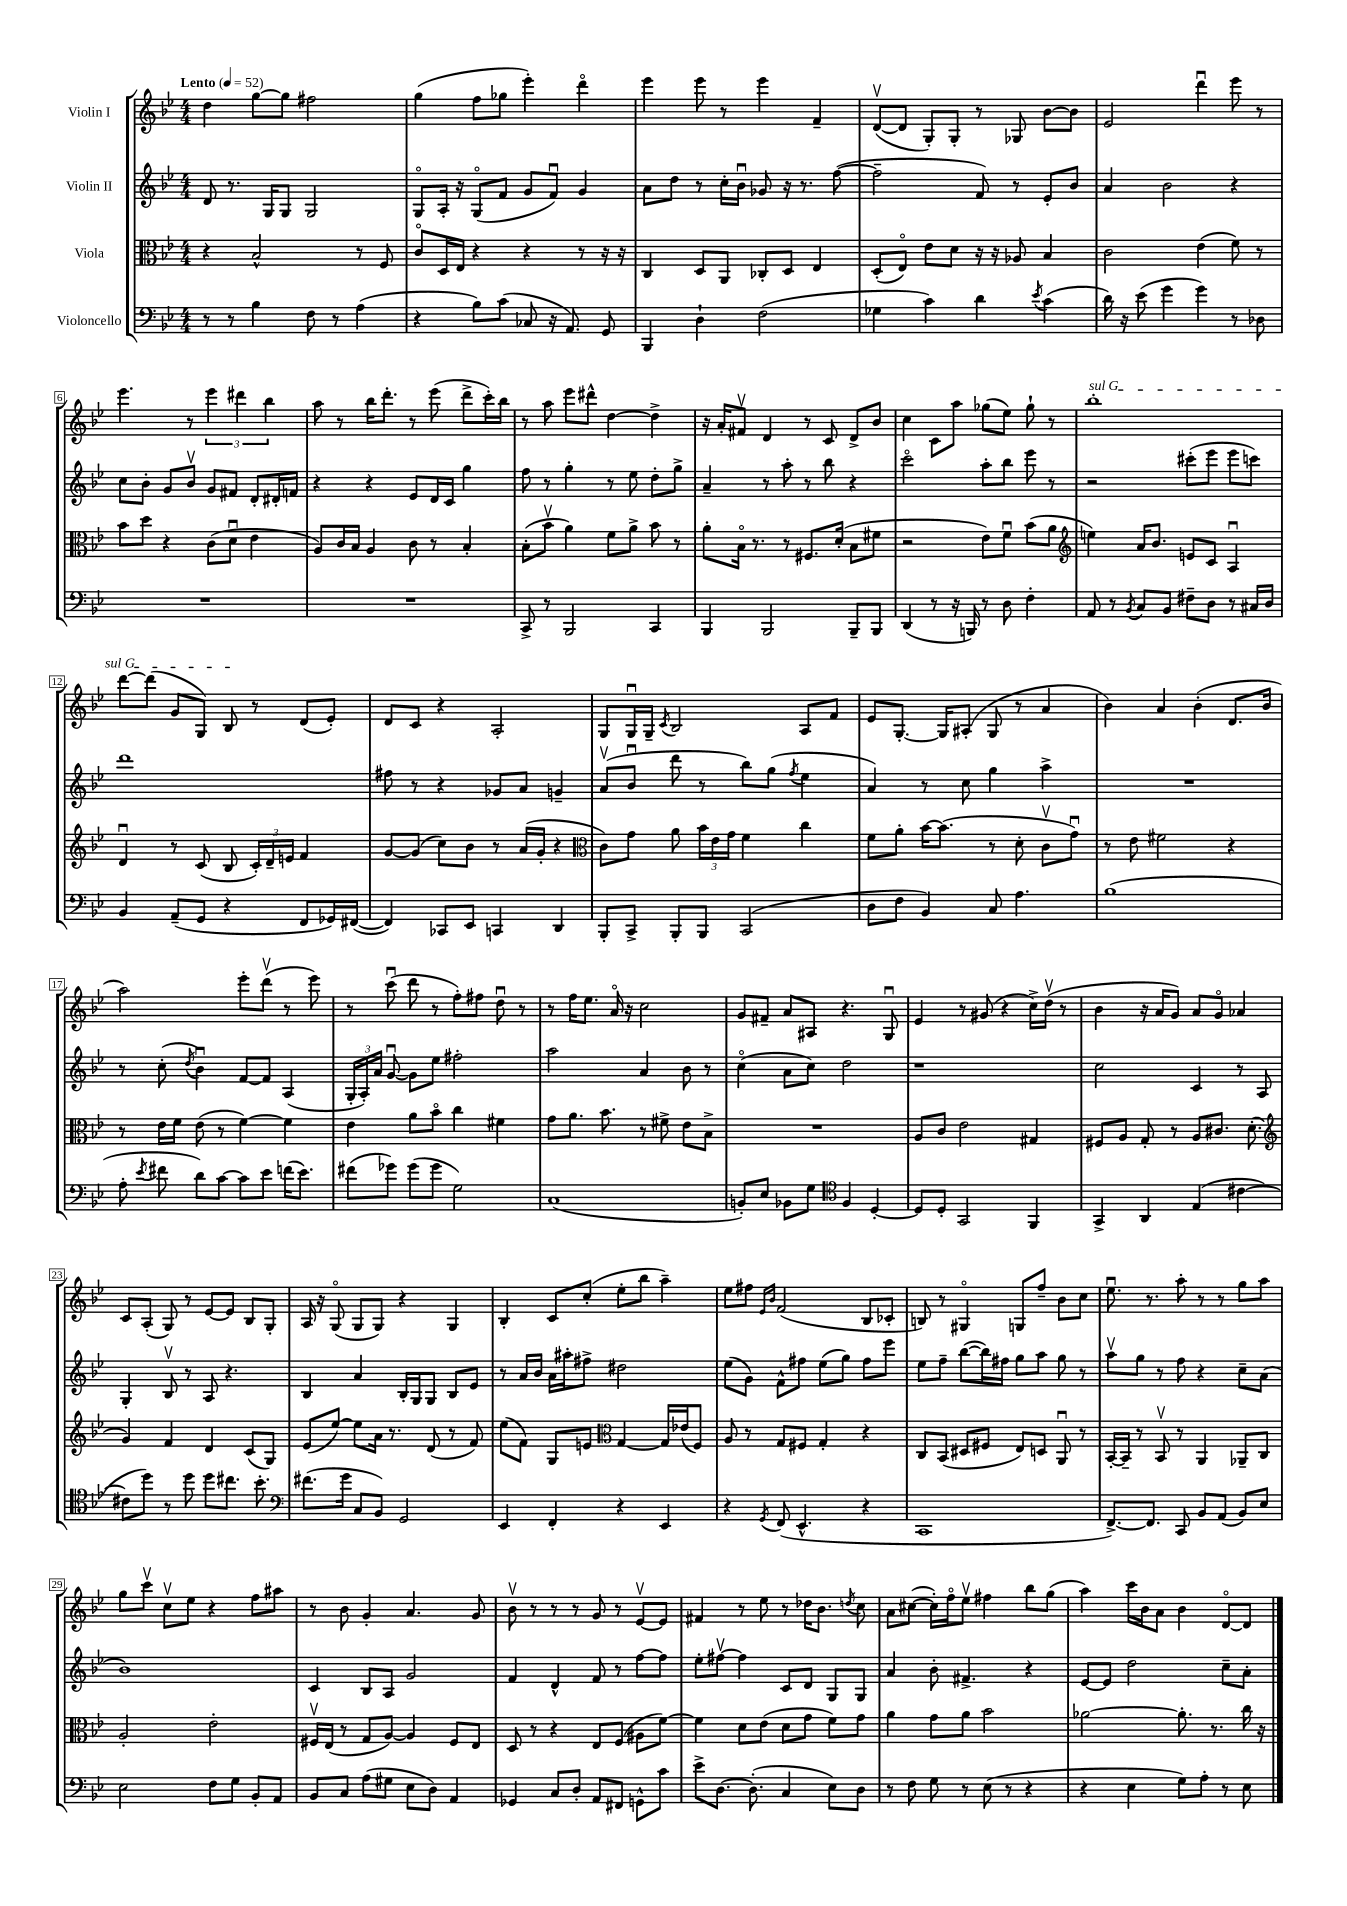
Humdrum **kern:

**kern	**kern	**kern	**kern
*part4	*part3	*part2	*part1
*staff4	*staff3	*staff2	*staff1
*I"Violoncello	*I"Viola	*I"Violin II	*I"Violin I
*clefF4	*clefC3	*clefG2	*clefG2
*k[b-e-]	*k[b-e-]	*k[b-e-]	*k[b-e-]
*M4/4	*M4/4	*M4/4	*M4/4
*MM52	*MM52	*MM52	*MM52
=1	=1	=1	=1
!	!	!	!LO:TX:a:B:t=Lento
8r	4r	8d/	4dd\
8r	.	8.r	.
4B-\	2B-^^/	.	[8gg\L
.	.	16G/KL	.
.	.	8G/J	8gg\J]
8F\	.	2G/	2ff#X\
8r	.	.	.
(4A\	8r	.	.
.	8F/	.	.
=2	=2	=2	=2
4r	8c/L	8G/L	(4gg\
.	16D/L	16A'/Jk	.
.	16E-/JJ	16r	.
8B-\L)	4r	(8G/L	8ff\L
(8c\J	.	8f/J	8gg-X\J
8C-X/	4r	8g/L	4eee-'\)
16r	.	8fu/J)	.
8.AA/)	.	.	.
.	8r	4g/	4ddd\
8GG/	16r	.	.
.	16r	.	.
=3	=3	=3	=3
4BBB-/	4C/	8a\L	4eee-\
.	.	8dd\J	.
4D`\	8D/L	8r	8eee-\
.	8AA/J	16cc'\LL	8r
.	.	16b-u\JJ	.
(2F\	8C-X'/L	8g-X/	4eee-\
.	8D/J	16r	.
.	.	8.r	.
.	4E-/	.	4f~/
.	.	([8ff\	.
=4	=4	=4	=4
4G-X\	(8D'/L	2ff~\]	([8dv/L
.	8E-/J)	.	8d/J]
4c\)	8e-\L	.	8G'/L)
.	8d\J	.	8G'/J
4d\	16r	8f/)	8r
.	16r	.	.
.	8A-X/	8r	8G-X/
8qe-/	.	.	.
(4c\	4B-/	8e-'/L	[8b-\L
.	.	8b-/J	8b-\J]
=5	=5	=5	=5
16d\)	2c\	4a/	2e-/
16r	.	.	.
(8e-\	.	.	.
4g\	.	2b-\	.
4g\)	(4e-\	.	4dddu\
8r	8f\)	4r	8eee-\
8D-X\	8r	.	8r
!!LO:LB:g=z
=6	=6	=6	=6
1r	8b-\L	8cc\L	4.eee-\
.	8dd\J	8b-'\J	.
.	4r	8g/L	.
.	.	8b-v/J	8r
.	(8c\L	8g/L	6eee-\
.	8du\J	8f#X/J	.
.	.	.	6ddd#X\
.	4e-\	8d'/L	.
.	.	.	6bb-\
.	.	16d#X'/L	.
.	.	16fn/JJ	.
=7	=7	=7	=7
1r	8A/L)	4r	8aa\
.	16c/L	.	8r
.	16B-/JJ	.	.
.	4A/	4r	16bb-\KL
.	.	.	8.ddd'\J
.	8c\	8e-/L	8r
.	8r	16d/L	(8eee-\
.	.	16c/JJ	.
.	4B-'/	4gg\	8ddd^\L
.	.	.	16ccc'\L)
.	.	.	16bb-\JJ
=8	=8	=8	=8
8CC^/	(8B-'\L	8ff\	8r
8r	8b-v\J	8r	8aa\
2BBB-/	4a\)	4gg'\	8eee-\L
.	.	.	8ddd#X^^\J
.	8f\L	8r	[4dd\
.	8a^\J	8ee-\	.
4CC/	8b-\	8dd'\L	4dd^\]
.	8r	8gg^\J	.
=9	=9	=9	=9
4BBB-/	8a'\L	4a~/	16r
.	.	.	16a'/KL
.	16B-\Jk	.	8f#Xv/J
.	8.r	.	.
2BBB-/	.	8r	4d/
.	8r	8aa'\	.
.	8.F#X/L	8r	8r
.	.	8bb-\	8c/
.	(16d'/Jk	.	.
8BBB-~/L	8B-\L	4r	8d^/L
8BBB-/J	8f#X\J	.	8b-/J
=10	=10	=10	=10
(4DD/	2r	2ccc\	4cc\
8r	.	.	8c\L
16r	.	.	8aa\J
16BBBn/)	.	.	.
8r	8e-\L)	8aa'\L	(8gg-X\L
8D\	8fu\J	8bb-\J	8ee-\J)
4F'\	(8b-\L	8eee-\	8gg-`\
.	8a\J	8r	8r
=11	=11	=11	=11
*	*clefG2	*	*
!	!	!	!LO:TX:a:i:t=sul G
8AA/	4een\)	2r	1bb-'
8r	.	.	.
8qBB-/	.	.	.
8C/L	16a/KL	.	.
.	8.b-/J	.	.
8BB-/J	.	.	.
8F#X~\L	8en/L	(8ccc#X'\L	.
8D\J	8c/J	8eee-\J	.
8r	4Au/	8eee-\L	.
16C#X/LL	.	8cccn\J)	.
16D/JJ	.	.	.
!!LO:LB:g=z
=12	=12	=12	=12
4BB-/	4du/	1ddd	[8ddd\L
.	.	.	(8ddd\J]
(8AA~/L	8r	.	8g/L
8GG/J	(8c/	.	8G/J)
4r	8B-/	.	8B-/
.	24c'/LL)	.	8r
.	24d~/	.	.
.	24en/JJ	.	.
8FF/L	4f/	.	(8d/L
16GG-X/L)	.	.	8e-'/J)
([16FF#X/JJ	.	.	.
=13	=13	=13	=13
4FF#/])	[8g/L	8ff#X\	8d/L
.	(8g/J]	8r	8c/J
8CC-X/L	8cc\L)	4r	4r
8EE-/J	8b-\J	.	.
4CCn/	8r	8g-X/L	2A'/
.	(16a/LL	8a/J	.
.	16g'/JJ	.	.
4DD/	4r	4gn~/	.
=14	=14	=14	=14
*	*clefC3	*	*
8BBB-'/L	8c\L)	(8av/L	8G/L
8CC^/J	8g\J	8b-u/J	16Gu/L
.	.	.	16G~/JJ
.	.	.	8qc/
8BBB-'/L	8a\	8ddd\	2B-/
8BBB-/J	24b-\LL	8r	.
.	24e-\	.	.
.	24g\JJ	.	.
(2CC/	4f\	8bb-\L)	.
.	.	(8gg\J	.
.	.	8qff/	.
.	4cc\	4ee-\	8A/L
.	.	.	8f/J
=15	=15	=15	=15
8D\L	8f\L	4a/)	8e-/L
8F\J	8a'\J	.	[8.G'/J
4BB-/)	[16b-\KL	8r	.
.	(8.b-\J]	.	16G/KL]
.	.	8cc\	(8A#X'/J
8C/	8r	4gg\	8G/
4.A\	8d'\	.	8r
.	8cv\L	4aa^\	4a/
.	8gu\J)	.	.
=16	=16	=16	=16
(1B-	8r	1r	4b-\)
.	8e-\	.	.
.	2f#X\	.	4a/
.	.	.	(4b-'\
.	4r	.	8.d/L
.	.	.	16b-/Jk
!!LO:LB:g=z
=17	=17	=17	=17
8A'\	8r	8r	2aa\)
8qe-/	.	.	.
8f#X\	16e-\LL	(8cc'\	.
.	16f\JJ	.	.
.	.	8qdd/	.
8d\L)	(8e-\	4b-u\)	.
[8c\J	8r	.	.
8c\L]	[4f\)	[8f/L	8eee-'\L
8e-\J	.	8f/J]	(8dddv\J
(16fn\KL	4f\]	(4A/	8r
8.e-\J)	.	.	.
.	.	.	8eee-\)
=18	=18	=18	=18
(8f#X\L	4e-\	24G'/LL	8r
.	.	24A'/)	.
.	.	24a/JJ	.
8g-X\J)	.	[8gu/	(8cccu\
(8g-\L	8a\L	8g\L]	8ddd\
8g-\J	8b-\J	8ee-\J	8r
2G\)	4cc\	2ff#X'\	8ff'\L)
.	.	.	8ff#X\J
.	4f#X\	.	8ddu\
.	.	.	8r
=19	=19	=19	=19
(1C	8g\L	2aa\	8r
.	8.a\J	.	16ff\KL
.	.	.	8.ee-\J
.	8.b-\	.	.
.	.	.	16a/
.	.	.	16r
.	8r	4a/	2cc\
.	8f#X^\	.	.
.	8e-\L	8b-\	.
.	8B-^\J	8r	.
=20	=20	=20	=20
8BBn'/L)	1r	(4cc\	8g/L
8E-/J	.	.	8f#X~/J
8BB-X\L	.	8a\L	8a/L
8G\J	.	8cc\J)	8A#X/J
*clefC4	*	*	*
4F/	.	2dd\	4.r
[4D'/	.	.	.
.	.	.	8Gu/
=21	=21	=21	=21
8D/L]	8A/L	1r	4e-/
8D'/J	8c/J	.	.
2GG/	2e-\	.	8r
.	.	.	(8g#X/
.	.	.	4r
4FF/	4G#X/	.	16cc^\LL)
.	.	.	(16ddv\JJ
.	.	.	8r
=22	=22	=22	=22
4GG^/	8F#X/L	2cc\	4b-\
.	8A/J	.	.
4AA/	8G'/	.	16r
.	.	.	16a/KL
.	8r	.	8g/J)
(4E-/	8A/L	4c/	8a/L
.	8.c#X/J	.	8g/J
[4c#X\	.	8r	4a-X/
.	(8.d'\	.	.
.	.	8A/	.
!!LO:LB:g=z
=23	=23	=23	=23
*	*clefG2	*	*
8c#X\L]	4g/)	4G'/	8c/L
8dd\J)	.	.	(8A'/J
8r	4f/	8B-v/	8G/)
8dd\	.	8r	8r
8dd\L	4d/	8A/	[8e-/L
8.cc#X\J	.	4.r	8e-/J]
.	(8c/L	.	8B-/L
8.b-'\	.	.	.
.	8G/J)	.	8G'/J
=24	=24	=24	=24
*clefF4	*	*	*
(8.f#X\L	(8e-/L	4B-/	16A/
.	.	.	16r
.	[8ee-/J)	.	(8G/
16g\Jk	.	.	.
8C/L	8ee-\L]	4a/	8G/L
8BB-/J)	16a\Jk	.	8G/J)
.	8.r	.	.
2GG/	.	16B-'/LL	4r
.	.	16G/J	.
.	(8d/	8G/J	.
.	8r	8B-/L	4G/
.	8f/)	8e-/J	.
=25	=25	=25	=25
4EE-/	(8ee-\L	8r	4B-'/
.	8f\J)	16a/LL	.
.	.	16b-/JJ	.
4FF'/	8G/L	16a\LL	8c/L
.	.	16aa#X'\J	.
.	8en/J	8ff#X^\J	(8cc'/J
*	*clefC3	*	*
4r	[4G/	2dd#X\	8ee-'\L
.	.	.	8bb-\J
4EE-/	16G/LL]	.	4aa~\)
.	(16e-X/J	.	.
.	8F/J)	.	.
=26	=26	=26	=26
4r	8A/	(8ee-\L	8ee-\L
.	8r	8g\J)	8ff#X\J
.	.	.	16qqe-/LL
8qGG/	.	.	16qqb-/JJ
(8FF/	8G/L	8f^^\L	(2f/
4.EE-^^/	8F#X/J	8ff#X\J	.
.	4G'/	(8ee-\L	.
.	.	8gg\J)	.
4r	4r	8ff#\L	8B-/L
.	.	8eee-\J	8c-X'/J
=27	=27	=27	=27
1CC	8C/L	8ee-\L	8Bn/)
.	(8BB-/J	8ff~\J	8r
.	8D#X/L	([8bb-\L	4G#X/
.	8F#X/J	16bb-\L])	.
.	.	16ff#X\JJ	.
.	8E-/L)	8gg\L	8Gn/L
.	8Dn/J	8aa\J	8ff~/J
.	8AAu/	8gg\	8b-\L
.	8r	8r	8cc\J
=28	=28	=28	=28
[8.FF^/L)	[16BB-'/LL	8aav\L	8.ee-u\
.	16BB-~/JJ]	.	.
.	8r	8gg\J	.
8.FF/J]	.	.	8.r
.	8BB-v/	8r	.
8CC/	8r	8ff\	8aa'\
8BB-/L	4AA/	4r	8r
(8AA/J	.	.	8r
8BB-/L)	8AA-X~/L	8cc~\L	8gg\L
8E-/J	8C/J	(8a\J	8aa\J
!!LO:LB:g=z
=29	=29	=29	=29
2E-\	2A'/	1b-)	8gg\L
.	.	.	8cccv\J
.	.	.	8ccv\L
.	.	.	8ee-\J
8F\L	2e-'\	.	4r
8G\J	.	.	.
8BB-'/L	.	.	8ff\L
8AA/J	.	.	8aa#X\J
=30	=30	=30	=30
8BB-/L	16F#Xv/LL	4c/	8r
.	(16E-/JJ	.	.
8C/J	8r	.	8b-\
(8A\L	8G/L	8B-/L	4g'/
8G#X\J	[8A/J)	8A/J	.
8E-\L	4A/]	2g/	4.a/
8D\J)	.	.	.
4AA/	8F#/L	.	.
.	8E-/J	.	8g/
=31	=31	=31	=31
4GG-X/	8D/	4f/	8b-v\
.	8r	.	8r
8C/L	4r	4d^^/	8r
8D'/J	.	.	8r
8AA/L	8E-/L	8f/	8g/
8FF#X/J	(8F/J	8r	8r
8GGn^^\L	8A#X\L	[8ff\L	[8e-v/L
8c\J	[8f\J)	8ff\J]	8e-/J]
=32	=32	=32	=32
8e-^\L	4f\]	8ee-'\L	4f#X/
[8.D\J	.	[8ff#Xv\J	.
.	8d\L	4ff#\]	8r
(8.D'\]	.	.	.
.	(8e-\J	.	8ee-\
4C/	8d\L	8c/L	8r
.	8g\J	8d/J	16dd-X\KL
.	.	.	8.b-\J
8E-\L)	8f\L)	8G/L	.
.	.	.	8qddn/
8D\J	8g\J	8G/J	8cc\
=33	=33	=33	=33
8r	4a\	4a/	8a\L
8F\	.	.	([8cc#X\J
8G\	8g\L	8b-'\	16cc#'\LL])
.	.	.	16ff\J
8r	8a\J	4.f#X^/	8ee-v\J
(8E-\	2b-\	.	4ff#X\
8r	.	.	.
4r	.	4r	8bb-\L
.	.	.	(8gg\J
=34	=34	=34	=34
4r	[2a-X\	[8e-/L	4aa\)
.	.	8e-/J]	.
4E-\	.	2dd\	16ccc\LL
.	.	.	16b-\J
.	.	.	8a\J
8G\L)	8.a-'\]	.	4b-\
8A'\J	.	.	.
.	8.r	.	.
8r	.	8cc~\L	[8d/L
8E-\	16cc\	8a'\J	8d/J]
.	16r	.	.
==	==	==	==
*-	*-	*-	*-
